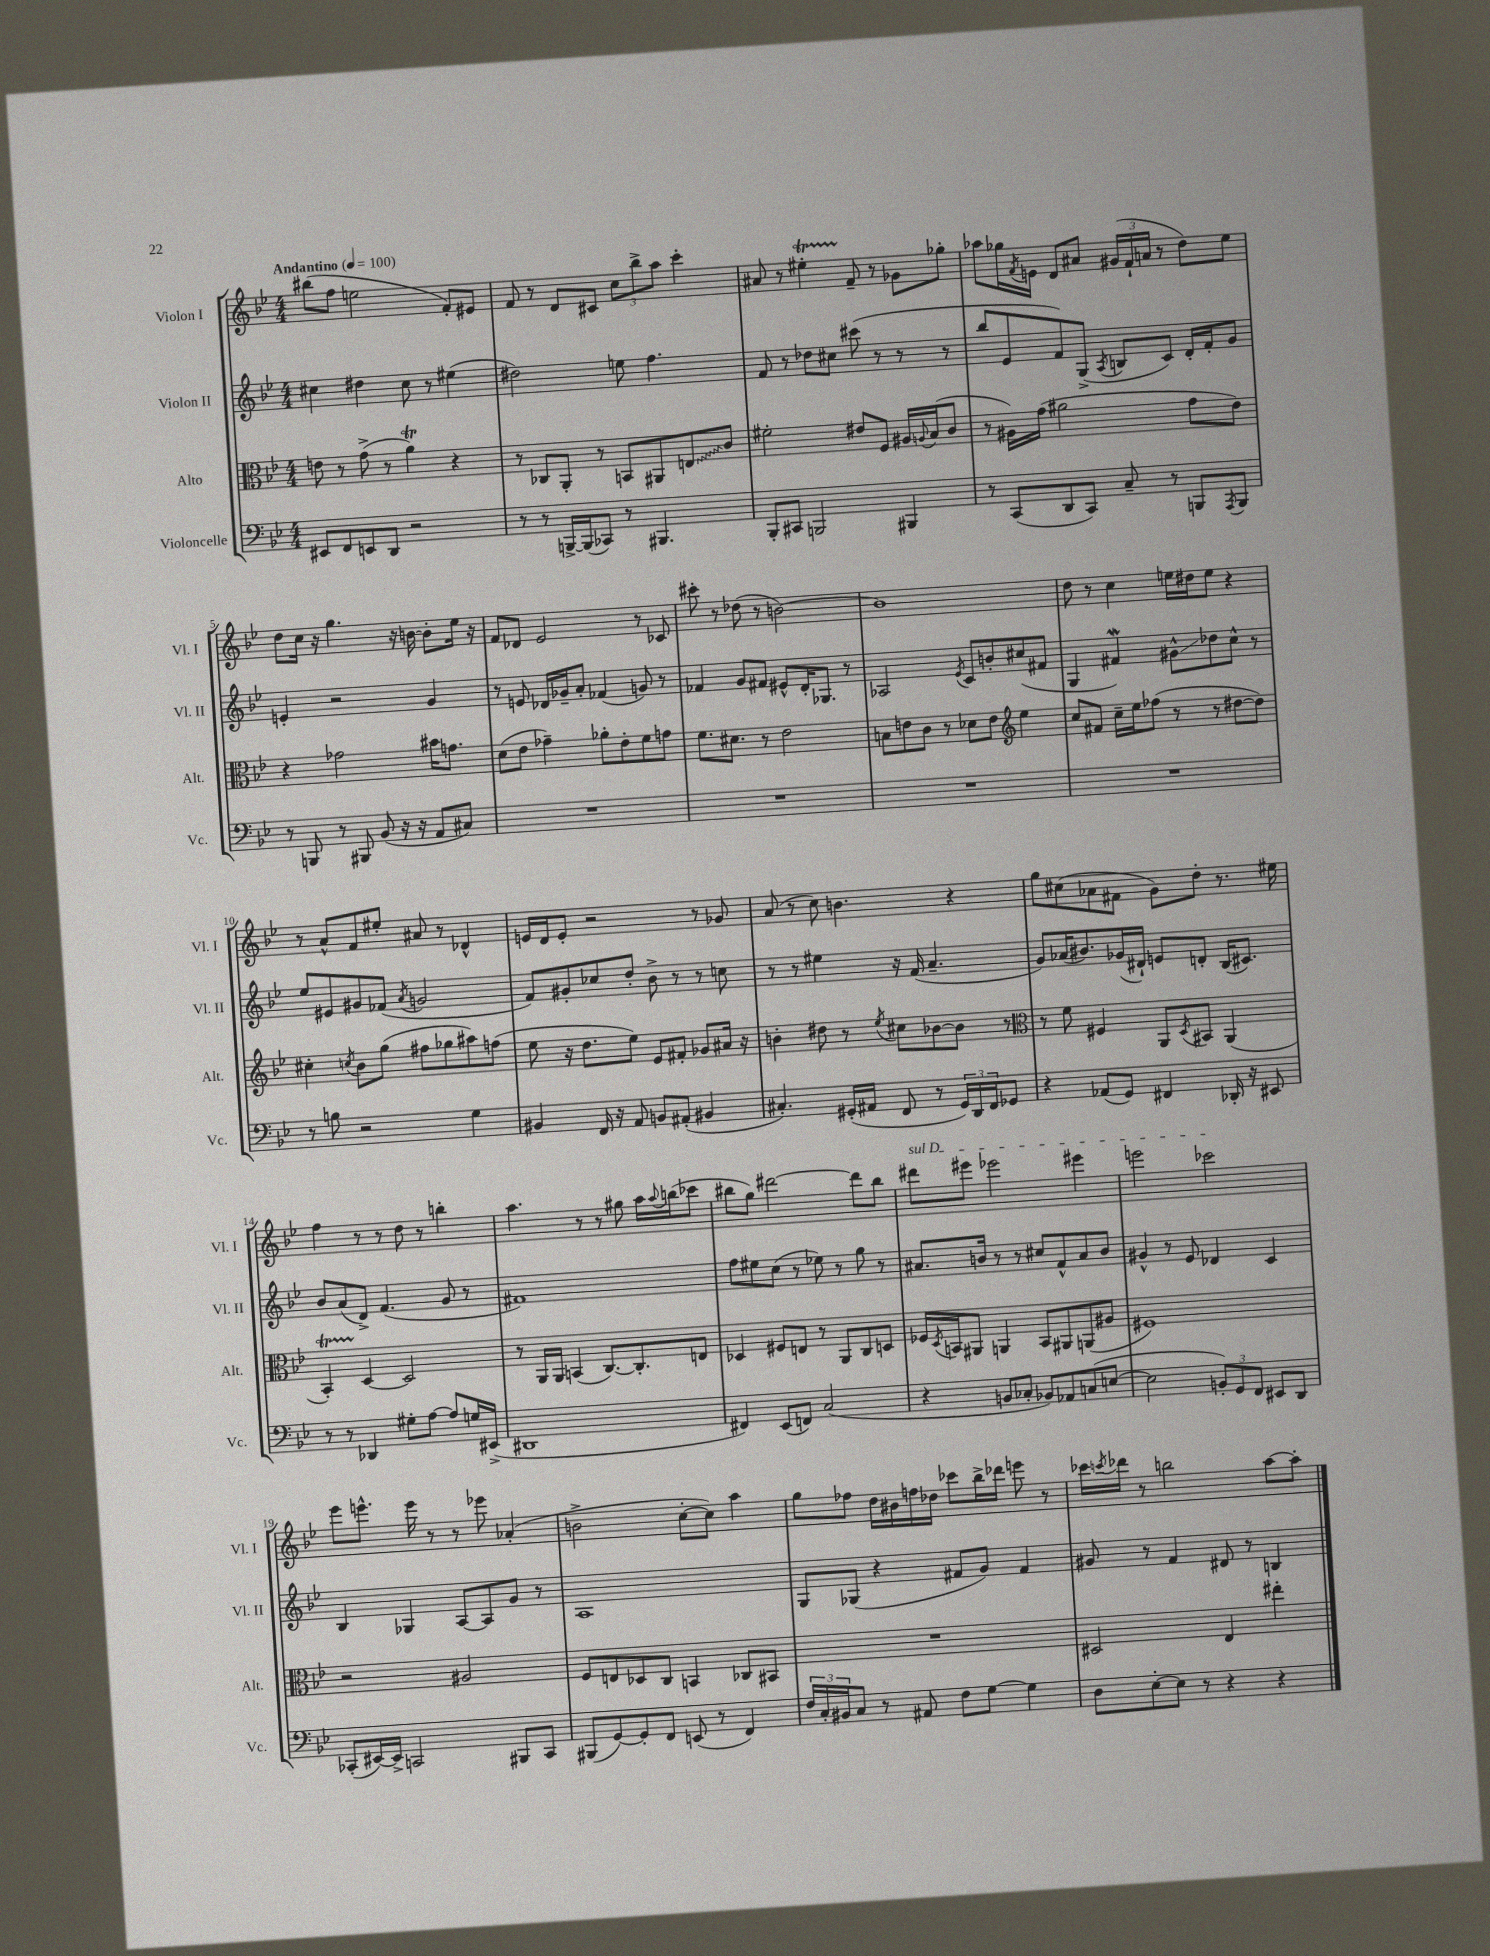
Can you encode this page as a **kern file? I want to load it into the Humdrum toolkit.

**kern	**kern	**kern	**kern
*staff4	*staff3	*staff2	*staff1
*clefF4	*clefC3	*clefG2	*clefG2
*k[b-e-]	*k[b-e-]	*k[b-e-]	*k[b-e-]
*M4/4	*M4/4	*M4/4	*M4/4
*MM100	*MM100	*MM100	*MM100
8EE#	8e	4cc#	(8bb#
8FF	8r	.	8ff
8EE	(8g^	4dd#	2ee
8DD	8r	.	.
2r	4a)	8cc#	.
.	.	8r	.
.	4r	(4ee#	8f')
.	.	.	8e#
=	=	=	=
8r	8r	2dd#)	8f
8r	8C-	.	8r
[16BBB^	8AA'	.	8d
(16BBB]	.	.	.
8CC-)	8r	.	8c#
8r	8BB	8ee	12cc
.	.	.	12bb-^
4.BBB#	8AA#	4.ff	.
.	.	.	12aa
.	8E	.	4ccc'
.	8c	.	.
=	=	=	=
8BBB-'	2f#'	8f	8a#
8CC#	.	8r	8r
2BBB	.	8dd-	4ee#'
.	.	8cc#	.
.	8e#	(8ccc#	8f~
.	8F	8r	8r
4BBB#	16A#	8r	8g-
.	8qqA	.	.
.	(16B-	.	.
.	8c	8r	8gg-'
=	=	=	=
8r	8r	8bb-	8aa-
(8CC	16A#)	8e-	16gg-
.	.	.	8qf
.	(16g	.	16e
8DD	2a#	8f)	8d
8CC)	.	(8G^	8a#
.	.	8qA	.
8C~	.	8B	(24g#
.	.	.	24f`
.	.	.	24a
8r	.	8c)	8r
8BBB	8g	16d'	8dd)
.	.	16f'	.
8qAAA	.	.	.
8BBB	8e-)	8g	8ee-
=	=	=	=
8r	4r	4e'	8dd
8BBB	.	.	16cc
.	.	.	16r
8r	2g-	2r	4.gg
8BBB#	.	.	.
(8BB-	.	.	.
16r	.	.	16r
16r	.	.	[16b
8AA	16b#	4g	8b']
.	8.g	.	.
8C#)	.	.	16ee-
.	.	.	16r
=	=	=	=
1r	(8d	8r	8f
.	8e-	8e	8d-
.	4g-~)	16d-	2e-
.	.	16g-~	.
.	.	8a'	.
.	8a-'	(4f-	.
.	8e-'	.	.
.	8f	8g)	8r
.	8g	8r	8c-
=	=	=	=
1r	8.f	4f-	8ccc#'
.	.	.	8r
.	8.d#	.	.
.	.	8g	(8dd-
.	8r	8f#	8r
.	2e-	8e#^^	[2b)
.	.	16d'	.
.	.	8.G-	.
.	.	8r	.
=	=	=	=
1r	8B	2A-	1b]
.	8e	.	.
.	8c	.	.
.	8r	.	.
.	.	8qe-	.
.	8d-	8c	.
.	8e	8b'	.
*	*clefG2	*	*
.	4ee-	(8cc#	.
.	.	8f#	.
=	=	=	=
1r	8cc	4G	8dd
.	8f#	.	8r
.	16cc~	4f#)	4cc
.	16ee-	.	.
.	(8ff-	.	.
.	8r	8g#^^	16ee
.	.	.	16dd#
.	8r	8dd-	8ee
.	[8dd#	8cc^^	4r
.	8dd#])	8r	.
=	=	=	=
8r	4cc#'	8ee-	8r
8B	.	8e#	8a^^
.	8qcc	.	.
2r	8b-	8g#	8f
.	(8gg	(8f-	8ee#'
.	.	8qa	.
.	8ff#	2g	8a#
.	8gg-	.	8r
4G	8aa#)	.	4d-^^
.	(8ff	.	.
=	=	=	=
4BB#	8ee-	8f)	16e
.	.	.	16d
.	16r	8g#'	8e'
.	8.dd	.	.
16FF	.	8cc-	2r
16r	.	.	.
8AA	8ee-)	8dd'	.
8BB	8e-	8b-^	.
(8AA#'	8f#'	8r	.
4BB#	8g-	8r	8r
.	16a#	8cc	8g-
.	16r	.	.
=	=	=	=
4.C#')	4b'	8r	(8a
.	.	8r	8r
.	8dd#	4ee#	8cc)
(16GG#'	8r	.	4.b
16AA#	.	.	.
.	8qee-	.	.
8FF	8cc#	16r	.
.	.	(16f	.
8r	[8b-	4.a~	.
24GG#)	8b-]	.	4r
24DD	.	.	.
24FF	.	.	.
8GG-	8r	.	.
=	=	=	=
*	*clefC3	*	*
4r	8r	8g)	8gg
.	8f	(16a-	(8cc#
.	.	8.b#)	.
(8AA-	4F#	.	8a-
8GG)	.	(16g-	8f#
.	.	16d#`)	.
4FF#	8AA	8e	8g)
.	8qD	.	.
.	8BB#	8d'	8dd'
16DD-'	(4AA	(16B-	8.r
16r	.	8.c#)	.
8EE#	.	.	.
.	.	.	16ee#
=	=	=	=
8r	4BB-')	8b-	4ff
8r	.	(8a	.
4DD-	[4D	8d^)	8r
.	.	(4.f	8r
8G#'	2D]	.	8dd
[8A	.	.	8r
8A]	.	8g	4bb'
16G	.	8r	.
(16EE#^	.	.	.
=	=	=	=
1DD#	8r	1f#)	4.aa
.	16AA	.	.
.	16AA	.	.
.	(4BB	.	.
.	.	.	8r
.	[8.C)	.	8r
.	.	.	8gg#
.	8.C']	.	.
.	.	.	16aa
.	.	.	8qqaa
.	.	.	(16bb
.	8E	.	8ccc-
=	=	=	=
4FF#)	4D-	8ff	8bb#
.	.	8ee#	8gg)
(8EE-	8F#	(8cc	[2ddd#
8FF)	8E	8r	.
(2C	8r	8ee-)	.
.	8AA	8r	.
.	8C	8gg	8ddd#]
.	8D	8r	8bb#
=	=	=	=
4r	16F-	8.a#	8ddd#
.	8qD	.	.
.	16BB	.	.
.	8AA#	.	8eee#
.	.	16b	.
8BB	4AA	8r	2eee-
8C-'	.	8r	.
8BB-)	8BB	8cc#	.
8AA-	8AA#	8f^^	.
(8C	(8AA	8a#	4eee#
[8E	8A#	8b	.
=	=	=	=
2E]	1F#)	4g#^^	2eee
.	.	8r	.
.	.	8e-	.
12BB')	.	4d-	2ccc-
12GG	.	.	.
12FF	.	.	.
8EE#	.	4c	.
8DD	.	.	.
=	=	=	=
(8CC-'	2r	4B-	8eee-
[16EE#)	.	.	8.eee^^
16EE#^]	.	.	.
2CC	.	4G-	.
.	.	.	16eee
.	.	.	8r
.	2A#	[8A	8r
.	.	8A]	8eee-
8BBB#	.	8g	(4a-'
8CC	.	8r	.
=	=	=	=
(8BBB#	8F	1A	2b^
[8GG)	8E	.	.
8GG']	8D-	.	.
8FF	8C	.	.
(8EE	4BB	.	[8cc'
8r	.	.	8cc])
4FF)	8C-	.	4aa
.	8BB#	.	.
=	=	=	=
24F	1r	8G	8gg
24C'	.	.	.
24BB#	.	.	.
8C	.	(8G-	8ff-
8r	.	4r	16dd
.	.	.	16b#
8AA#	.	.	16ff
.	.	.	16dd-
8F	.	8f#	8ccc-
[8G	.	8g)	16bb-^
.	.	.	16ddd-
4G]	.	4f#	8eee
.	.	.	8r
=	=	=	=
8D	2D#	8g#	16ccc-
.	.	.	8qccc
.	.	.	16ddd-
[8E-'	.	8r	8r
8E-]	.	4f	2bb
8r	.	.	.
4r	4E-	8d#	.
.	.	8r	.
4r	4ee#'	4B	[8aa
.	.	.	8aa']
==	==	==	==
*-	*-	*-	*-
